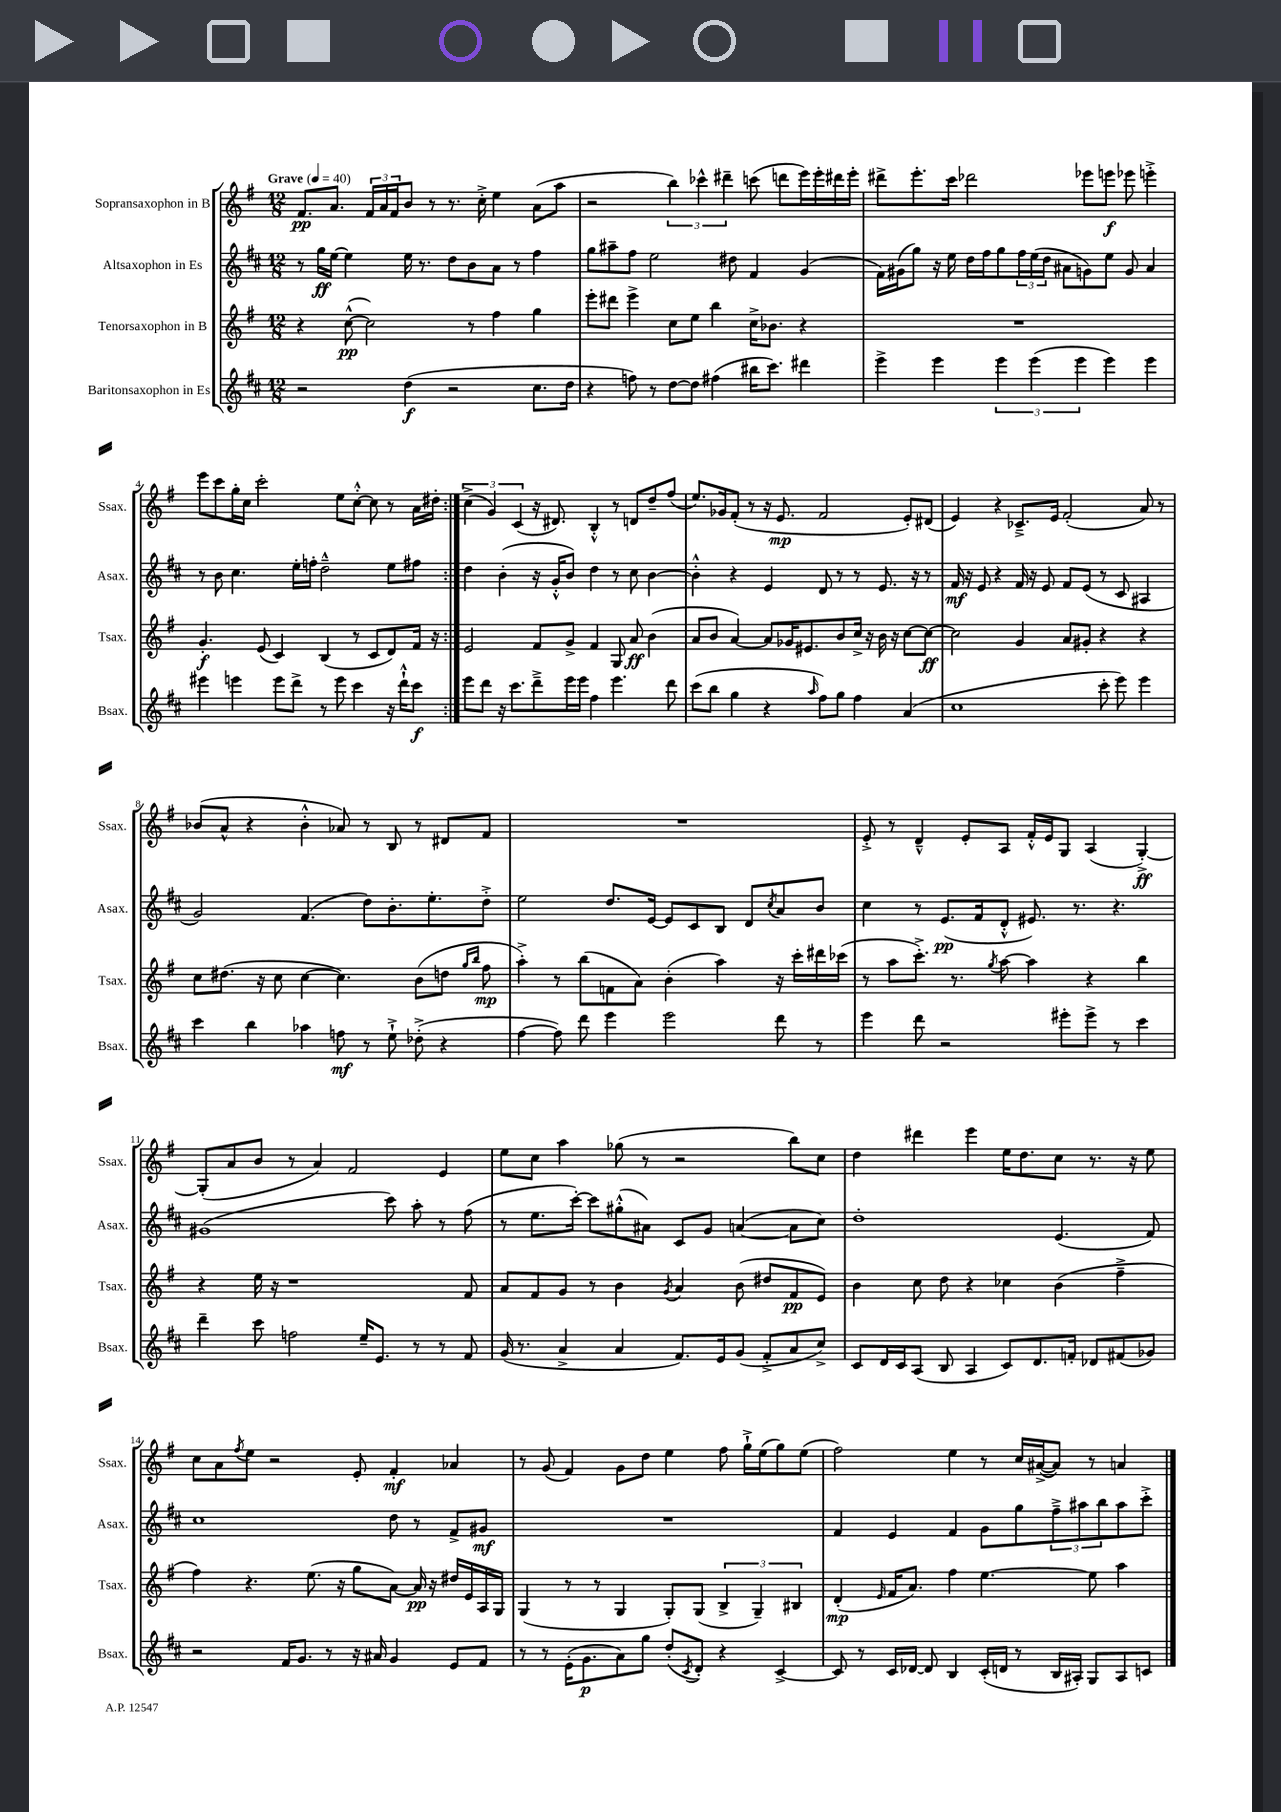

**kern	**kern	**kern	**kern
*staff4	*staff3	*staff2	*staff1
*clefG2	*clefG2	*clefG2	*clefG2
*k[f#c#]	*k[f#]	*k[f#c#]	*k[f#]
*M12/8	*M12/8	*M12/8	*M12/8
*MM40	*MM40	*MM40	*MM40
2r	4r	8r	8.f#/L
.	.	16gg\LL	.
.	.	[16ee\JJ	8.a/J
.	([8cc^^\	4ee\]	.
.	2cc\])	.	24f#/LL
.	.	.	24a/
.	.	.	24f#/J
(4dd\	.	16ee\	8b/J
.	.	8.r	.
.	.	.	8r
2r	.	8dd\L	8.r
.	8r	8b\	.
.	.	.	16cc'^\
.	4ff#\	8a\J	4ee\
.	.	8r	.
8.cc#\L	4gg\	4ff#\	(8a\L
.	.	.	8aa\J
16dd\Jk	.	.	.
=	=	=	=
4r	8eee'\L	8gg\L	2r
.	8ddd#\J	8aa#~\	.
8ff\)	4eee^\	8ff#\J	.
8r	.	2ee\	.
[8dd\L	8cc\L	.	6bb\)
8dd\]J	8ee\J	.	.
.	.	.	6ccc-^^\
(4ff#\	4bb\	.	.
.	.	.	6ddd#~\
.	.	8dd#\	.
16bb#\LK	16cc^\LK	4f#/	(8ccc\
8.ccc#\J)	8.b-\J	.	.
.	.	.	8ddd\L
4ddd#\	4r	(4g/	16eee\L)
.	.	.	16eee'\
.	.	.	16ddd#\
.	.	.	16eee'\JJ
=	=	=	=
4eee^\	1.r	16f#\LL)	8ddd#^\L
.	.	(16g#\J	.
.	.	8gg\J)	8.eee'\
4eee\	.	16r	.
.	.	16ee\	16ccc\Jk
.	.	16dd\LL	2ddd-\
.	.	16ff#\J	.
6eee\	.	8gg\	.
.	.	24ff#\L	.
(6eee\	.	(24ee\	.
.	.	24dd\JJ	.
.	.	8a#\L	.
6eee\	.	.	.
.	.	8g\)	8eee-\L
4eee\)	.	8ee\J	8eee\J
.	.	8g/	8eee-\
4eee\	.	4a#/	4eee'^\
=	=	=	=
4eee#\	4.g'/	8r	8eee\L
.	.	8b\	8ccc\
4eee\	.	4.cc#\	16gg'\L
.	.	.	16cc\JJ
.	(8e/	.	2ccc'\
8eee\L	4c/)	.	.
8ddd^\J	.	16ee'\LL	.
.	.	16ff'\JJ	.
8r	(4B/	2dd~^^\	.
8eee\	.	.	8ee\L
4ccc#\	8r	.	[8cc'^^\J
.	8c/L	.	8cc\]
16r	8d/)	8ee\L	8r
16ddd`^^\LK	.	.	.
8ccc#\J	16f#/Jk	8ff#\J	16a\LL
.	16r	.	16dd#'\JJ
=:|!	=:|!	=:|!	=:|!
8eee\L	2e/	4dd\	(6cc^\
8ddd\J	.	.	.
.	.	.	6g/)
16r	.	(4b'\	.
8.ccc#\L	.	.	.
.	.	.	(6c/
8ddd~^\	8f#/L	16r	16r
.	.	16g'^^/LK	8.d#/)
16eee\L	8g^/J	8b/J)	.
16eee\JJ	.	.	.
4ff#\	4f#/	4dd\	4B'^^/
4.eee\	8G/	8r	8r
.	8a/	8cc#\	8d/L
.	(4b\	[4b\	8dd~/
8ddd\	.	.	(8ff#/J
=	=	=	=
(8ccc#\L	8a/L	4b'^^\]	8.ee/L)
8bb\J	8b/J	.	.
.	.	.	16g-/k
4gg\	[4a/)	4r	(8f#'/J
.	.	.	8r
4r	8a/]L	4e/	16r
.	.	.	8.e/
.	16g-/K	.	.
.	8.e#/	.	.
16qqaa/	.	.	.
8ff#\L)	.	8d/	2f#/
8gg\J	8b/	8r	.
4ff#\	16cc^/Jk	8r	.
.	16r	.	.
.	16b\	8.e/	.
.	16r	.	.
(4a/	[8cc\L	.	8e'/L)
.	.	16r	.
.	8cc\_J	8r	(8d#/J
=	=	=	=
1cc#	2cc\]	16f#/	4e/)
.	.	16r	.
.	.	8e/	.
.	.	4r	4r
.	4g/	16f#/	8.c-~^/L
.	.	16r	.
.	.	8e/	.
.	.	.	16e/Jk
.	8a/L	8f#/L	(2f#'/
.	8g#'/J	(8e/J	.
8ccc#'\	4r	8r	.
8eee\)	.	8c#/	.
4eee\	4r	4A#/	8a/)
.	.	.	8r
=	=	=	=
4ccc#\	8cc\L	2g/)	(8b-/L
.	(8.dd#\J	.	8a^^/J
4bb\	.	.	4r
.	16r	.	.
.	8cc\	.	.
4aa-\	[4cc\	(4.f#/	4b-'^^\
8ff\	4.cc\])	.	8a-/)
8r	.	8dd\L)	8r
8ee`^\	.	8.b'\	8B/
(8dd-'^\	(8b\L	.	8r
.	.	8.ee'\	.
4r	8dd\J	.	8d#/L
.	16qqgg/LL	.	.
.	16qqbb/JJ	.	.
.	8ff#\	8dd'^\J	8f#/J
=	=	=	=
[4ff#\	4aa'^\)	2ee\	1.r
8ff#\])	8r	.	.
8ddd\	(8bb\L	.	.
4eee\	8f\	8.dd/L	.
.	8a\J)	.	.
.	.	[16e/Jk	.
2eee\	(4b'\	8e/]L	.
.	.	8c#/	.
.	4aa\)	8B/J	.
.	.	8d/L	.
.	.	8qcc#/	.
8ddd\	16r	8a/	.
.	16ccc'\LL	.	.
8r	16ddd#\	8b/J	.
.	(16ccc-\JJ	.	.
=	=	=	=
4eee\	8r	4cc#\	8e'^/
.	8aa\L	.	8r
8ddd\	8.ccc'^\J)	8r	4d~^^/
2r	.	(8.e/L	.
.	8.r	.	.
.	.	.	8e'/L
.	.	16f#/k	.
.	8qgg/	.	.
.	[8aa\	8d'^^/J	8A/J
.	4aa\]	8.e#/)	16f#'^^/LL
.	.	.	16e/J
8eee#'\L	.	.	8G/J
.	.	8.r	.
8eee#^\J	4r	.	(4A/
8r	.	4.r	.
4ccc#\	4bb\	.	[4G'^/)
=	=	=	=
4ddd~\	4r	(1g#	(8G'/]L
.	.	.	8a/
8ccc#\	16ee\	.	8b/J
.	16r	.	.
2ff\	1r	.	8r
.	.	.	4a/)
.	.	.	2f#/
16ee~/LK	.	.	.
8.e/J	.	.	.
.	.	8ccc#\)	.
8r	.	8aa'\	.
8r	.	8r	4e/
8f#/	8f#/	(8ff#\	.
=	=	=	=
(16g/	8a/L	8r	8ee\L
8.r	.	.	.
.	8f#/	8.ee\L	8cc\J
4a^/	8g/J	.	4aa\
.	.	[16ccc#'\Jk)	.
.	8r	8ccc#\]L	.
4a/	4b\	(8gg#'^^\	(8gg-\
.	.	8a#\J)	8r
.	8qg/	.	.
8.f#/L)	4a/	8c#/L	2r
.	.	8g/J	.
16e/k	.	.	.
(8g/J	(8b\	([4a/	.
8f#'^/L	8dd#/L	.	.
8a/	8f#/	8a\]L	8bb\L)
8cc#^/J)	8e/J)	8cc#\J)	8cc\J
=	=	=	=
8c#/L	4b\	1dd'	4dd\
16d/L	.	.	.
16c#/J	.	.	.
(8A/J	8cc\	.	4ddd#\
8B/	8dd\	.	.
4A/	4r	.	4eee\
8c#/L)	4cc-\	.	16ee\LK
.	.	.	8.dd\
8.d/	.	.	.
.	(4b\	(4.e/	8cc\J
16f'/Jk	.	.	.
8d-/L	.	.	8.r
(8f#/	4ff#~^\	.	.
.	.	.	16r
8g-/J)	.	8f#/)	8ee\
=	=	=	=
2r	4ff#\)	1cc#	8cc\L
.	.	.	8a\
.	.	.	8qff#/
.	4.r	.	8ee\J
.	.	.	2r
16f#/LK	.	.	.
8.g/J	.	.	.
.	(8.ee\	.	.
8r	.	.	.
.	16r	.	.
16r	8gg\L	.	8e'/
16a#/	.	.	.
4g/	[8a\J)	8dd\	4f#'/
.	16a/]	8r	.
.	16r	.	.
8e/L	16dd#/LL	8f#^/L	4a-/
.	16e/	.	.
8f#/J	16A/	8g#/J	.
.	16G/JJ	.	.
=	=	=	=
8r	(4G/	1.r	8r
8r	.	.	(8g/
(16e'\LK	8r	.	4f#/)
8.g\	.	.	.
.	8r	.	.
8a\)	4G/	.	8g\L
8gg\J	.	.	8dd\J
(8dd'/L	8G'/L)	.	4ee\
8qc#/	.	.	.
8d'/J)	(8G/J	.	.
4r	6B^/	.	8ff#\
.	.	.	16gg`^\LL
.	6G~/)	.	.
.	.	.	(16ee\J
[4c#^/	.	.	8gg\)
.	6B#/	.	.
.	.	.	(8ee\J
=	=	=	=
8c#/]	(4d'/	4f#/	2ff#\)
8r	.	.	.
.	16qqe/	.	.
16c#/LL	16f#/LK	4e/	.
[16d-/JJ	8.a/J)	.	.
8d-/]	.	.	.
4B/	4ff#\	4f#/	4ee\
(16c#'/LL	[4.ee\	8g\L	8r
16d/JJ	.	.	.
8r	.	8gg\	16cc/LL
.	.	.	([16a#^/J
16B/LL	.	12ff#~^\	8a#/]J)
16A#'/JJ)	.	.	.
.	.	12aa#\	.
8G/L	8ee\]	.	8r
.	.	12bb\	.
8A#/	4aa\	8aa#\	4a/
8c/J	.	8ccc#'^\J	.
==	==	==	==
*-	*-	*-	*-
